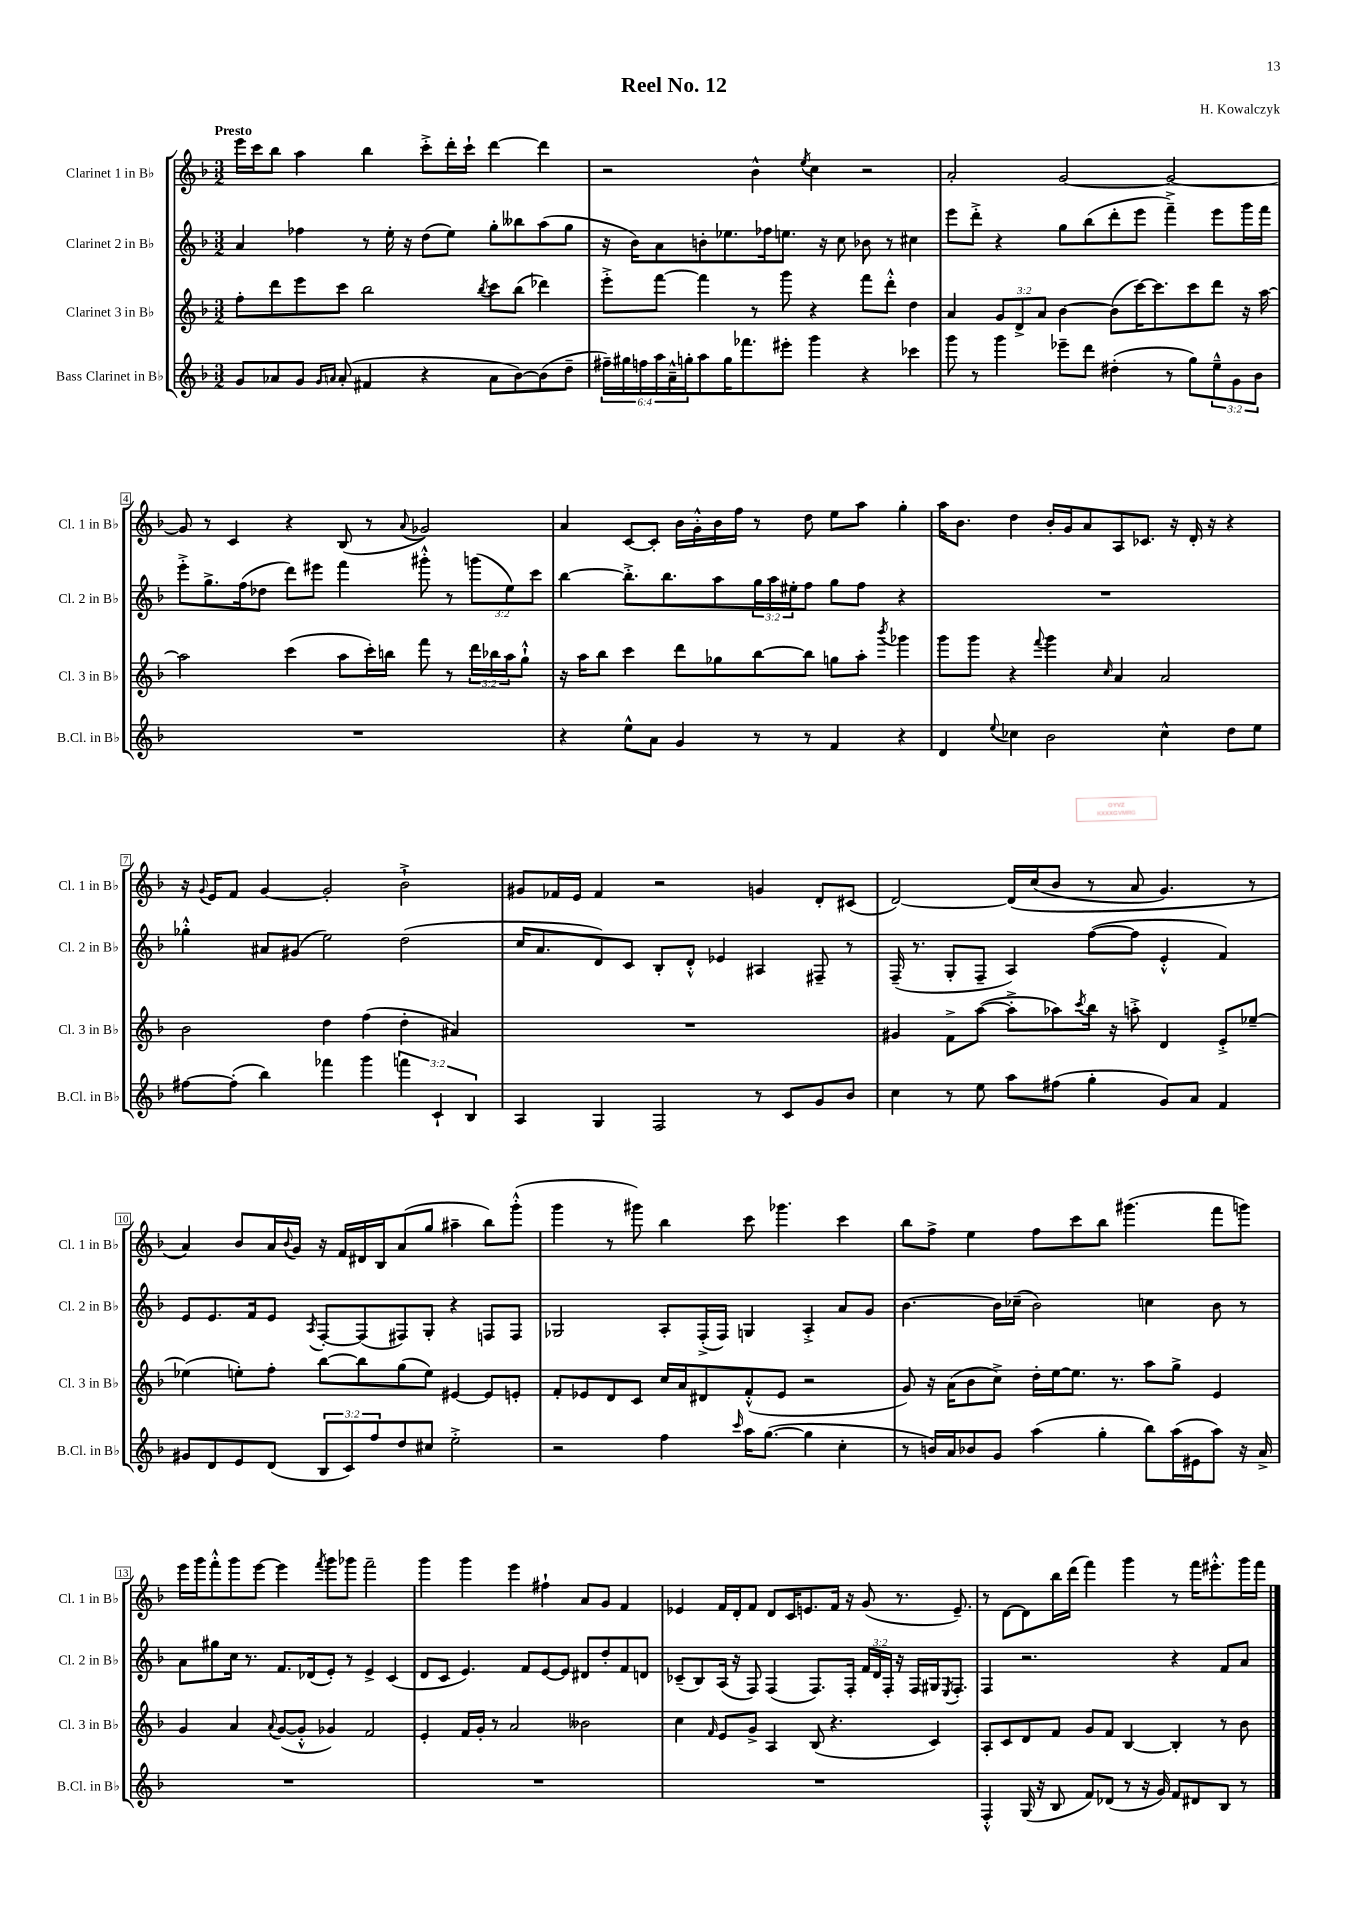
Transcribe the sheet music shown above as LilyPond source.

\header { title = "Reel No. 12" composer = "H. Kowalczyk" }
<<
\new StaffGroup <<
\new Staff = "s0" \with { instrumentName = "Clarinet 1 in Bb" shortInstrumentName = "Cl. 1 in Bb" } {
    \clef treble \key f \major \numericTimeSignature \time 3/2 \tempo "Presto"
    e'''16 c'''16 bes''8 a''4 bes''4 c'''8-.-> d'''16-. c'''16-! d'''4~ d'''4 |
    r2 bes'4-^ \acciaccatura { e''8 } c''4 r2 |
    a'2-. g'2~ g'2~ |
    g'8 r8 c'4 r4 bes8( r8 \appoggiatura { a'8 } ges'2) |
    a'4 c'8~ c'8-. bes'16 g'16-.-^ bes'16 f''16 r8 d''8 e''8 a''8 g''4-. |
    a''16 bes'8. d''4 bes'16-. g'16 a'8 a8 ces'8. r16 d'16-. r16 r4 |
    r16 \appoggiatura { g'8 } e'16 f'8 g'4~ g'2-. bes'2-!-> |
    gis'8 fes'16 e'16 fes'4 r2 g'4 d'8-. cis'8( |
    d'2~) d'16\( c''16( bes'8 r8 a'8 g'4.) r8 |
    a'4\) bes'8 a'16 \appoggiatura { bes'8 } g'16 r16 f'16 dis'16 bes16 a'8( g''8 ais''4-- bes''8) g'''8-.-^( |
    g'''4 r8 gis'''8) bes''4 c'''8 ges'''4. c'''4 |
    bes''8 f''8-> e''4 f''8 c'''8 bes''8 gis'''4.( f'''8 g'''8) |
    e'''16 g'''16 f'''8-.-^ g'''8 e'''8~ e'''4 \acciaccatura { f'''8 } g'''8 ges'''8 f'''2-- |
    g'''4 g'''4 e'''4 fis''4-! a'8 g'8 f'4 |
    ees'4 f'16 d'16-. f'8 d'8 c'16 e'8. f'16 r16 g'8( r8. e'8.--) |
    r8 d'8~ d'8 bes''16 d'''16( f'''4) g'''4 r8 f'''16 eis'''8.-.-^ g'''16 f'''16 \bar "|." |
}
\new Staff = "s1" \with { instrumentName = "Clarinet 2 in Bb" shortInstrumentName = "Cl. 2 in Bb" } {
    \clef treble \key f \major \numericTimeSignature \time 3/2 \override Staff.TupletNumber.text = #tuplet-number::calc-fraction-text
    a'4 fes''4 r8 e''16-. r16 d''8( e''8) g''8-. beses''8 a''8( g''8 |
    r16 bes'16) a'8 b'8-. ees''8. fes''16 e''8. r16 c''8 bes'8 r8 cis''4 |
    e'''8 d'''8-.-> r4 g''8 bes''8( d'''8-. e'''8 f'''4--->) e'''8 g'''16 f'''16 |
    e'''8-.-> g''8.-> f''16( des''8 d'''8) eis'''8 f'''4 gis'''8-.-^ r8 \tuplet 3/2 { g'''8( e''8) c'''8 } |
    bes''4~ bes''8.-.-> bes''8. a''8 \tuplet 3/2 { g''16 a''16 eis''16-. } f''8 g''8 f''8 r4 |
    R1. |
    ges''4-.-^ ais'8 gis'8( e''2) d''2( |
    c''16 a'8. d'8) c'8 bes8-. d'8-.-^ ees'4 ais4 fis8-- r8 |
    f16--( r8. g8-. f8-- a4) f''8~( f''8 e'4-.-^ f'4) |
    e'8 e'8. f'16 e'8 \acciaccatura { a8 } f8~-. f8( fis8) g8-. r4 f8 f8 |
    ges2 a8-. f16-.->( f16) g4 a4-.-> a'8 g'8 |
    bes'4.~ bes'16 ces''16--( bes'2) c''4 bes'8 r8 |
    a'8 gis''8 c''16 r8. f'8. des'16( e'8-.) r8 e'4-> c'4( |
    d'8 c'8 e'4.) f'8 e'8~ e'8 dis'8 d''8-. f'8 d'8 |
    ces'8--( bes8) a16( r16 f8) f4( f8.) f16-. \tuplet 3/2 { f'16 d'16 f16-. } r16 f16 gis16 \acciaccatura { e8 } f8.-. |
    f4 r2. r4 f'8 a'8 \bar "|." |
}
\new Staff = "s2" \with { instrumentName = "Clarinet 3 in Bb" shortInstrumentName = "Cl. 3 in Bb" } {
    \clef treble \key f \major \numericTimeSignature \time 3/2 \override Staff.TupletNumber.text = #tuplet-number::calc-fraction-text
    f''8-. d'''8 e'''8 c'''8 bes''2 \acciaccatura { bes''8 } c'''8 bes''8( des'''4) |
    e'''8-.-> f'''8~ f'''4 r8 g'''8 r4 f'''8 d'''8-.-^ d''4 |
    a'4 \tuplet 3/2 { g'8 d'8-> a'8 } bes'4~ bes'8( c'''16~) c'''8. c'''8 d'''8 r16 a''16~ |
    a''2 c'''4( a''8 c'''16-.) b''16 f'''8 r8 \tuplet 3/2 { d'''16 bes''16 a''16 } g''8-!-^ |
    r16 a''16 bes''8 c'''4 d'''8 ges''8 bes''8~ bes''8 g''8 a''8-. \acciaccatura { bes'''8 } ges'''4 |
    g'''8 g'''8 r4 \appoggiatura { f'''8 } g'''4 \grace { c''16 } a'4 a'2 |
    bes'2 d''4 f''4( d''4-. ais'4) |
    R1. |
    gis'4 f'8-> a''8~( a''8-.-> aes''8) \acciaccatura { c'''8 } bes''16 r16 a''8-.-> d'4 e'8-.-> ees''8~-- |
    ees''4( e''8-.) f''8-. bes''8~ bes''8 g''8( e''8) eis'4~ eis'8 e'8-. |
    f'8-. ees'8 d'8 c'8 c''16 a'16 dis'8 f'8-.-^( ees'8 r2 |
    g'8) r16 a'16( bes'8 c''8->) d''16-. e''16~ e''8. r8. a''8 g''8-> e'4 |
    g'4 a'4 \appoggiatura { a'8 } g'8~( g'8-.-^ ges'4) f'2 |
    e'4-. f'16 g'16-. r8 a'2 beses'2 |
    c''4 \grace { f'16 } e'8 g'8-> a4 bes8( r4. c'4) |
    a8-. c'8 d'8 f'8 g'8 f'8 bes4~ bes4-. r8 bes'8 \bar "|." |
}
\new Staff = "s3" \with { instrumentName = "Bass Clarinet in Bb" shortInstrumentName = "B.Cl. in Bb" } {
    \clef treble \key f \major \numericTimeSignature \time 3/2 \override Staff.TupletNumber.text = #tuplet-number::calc-fraction-text
    g'8 aes'8 g'8 \grace { g'16 a'16 } a'8-.( fis'4 r4 a'8 bes'8~) bes'8( d''8-- |
    \tuplet 6/4 { fis''16--) gis''16 f''16 a''16 a'16---^ g''16-. } a''8 g''16 fes'''8. eis'''8-. g'''4 r4 ces'''4 |
    g'''8 r8 g'''4 ees'''8-- d'''8 dis''4-.( r8 g''8) \tuplet 3/2 { e''8---^ g'8 bes'8 } |
    R1. |
    r4 e''8-^ a'8 g'4 r8 r8 f'4 r4 |
    d'4 \appoggiatura { e''8 } ces''4 bes'2 ces''4-^ d''8 e''8 |
    fis''8~ fis''8-.( bes''4) fes'''4 g'''4 \tuplet 3/2 { f'''4 c'4-! bes4 } |
    a4 g4 f2 r8 c'8 g'8 bes'8 |
    c''4 r8 e''8 a''8 fis''8( g''4-. g'8) a'8 f'4 |
    gis'8 d'8 e'8 d'8( \tuplet 3/2 { bes8 c'8) f''8 } d''8 cis''8 e''2-.-> |
    r2 f''4 \grace { c'''16 } a''16 g''8.~( g''4 c''4-. |
    r8 b'16) a'16 bes'8 g'8 a''4( g''4-. bes''8) a''16( eis'16 a''8) r16 a'16-> |
    R1. |
    R1. |
    R1. |
    f4-.-^ g16( r16 bes8 f'8) des'8( r8 r16 g'16) f'8 dis'8 bes8 r8 \bar "|." |
}
>>
>>
\layout { \context { \Score \override BarNumber.stencil = #(make-stencil-boxer 0.1 0.3 ly:text-interface::print) } }
